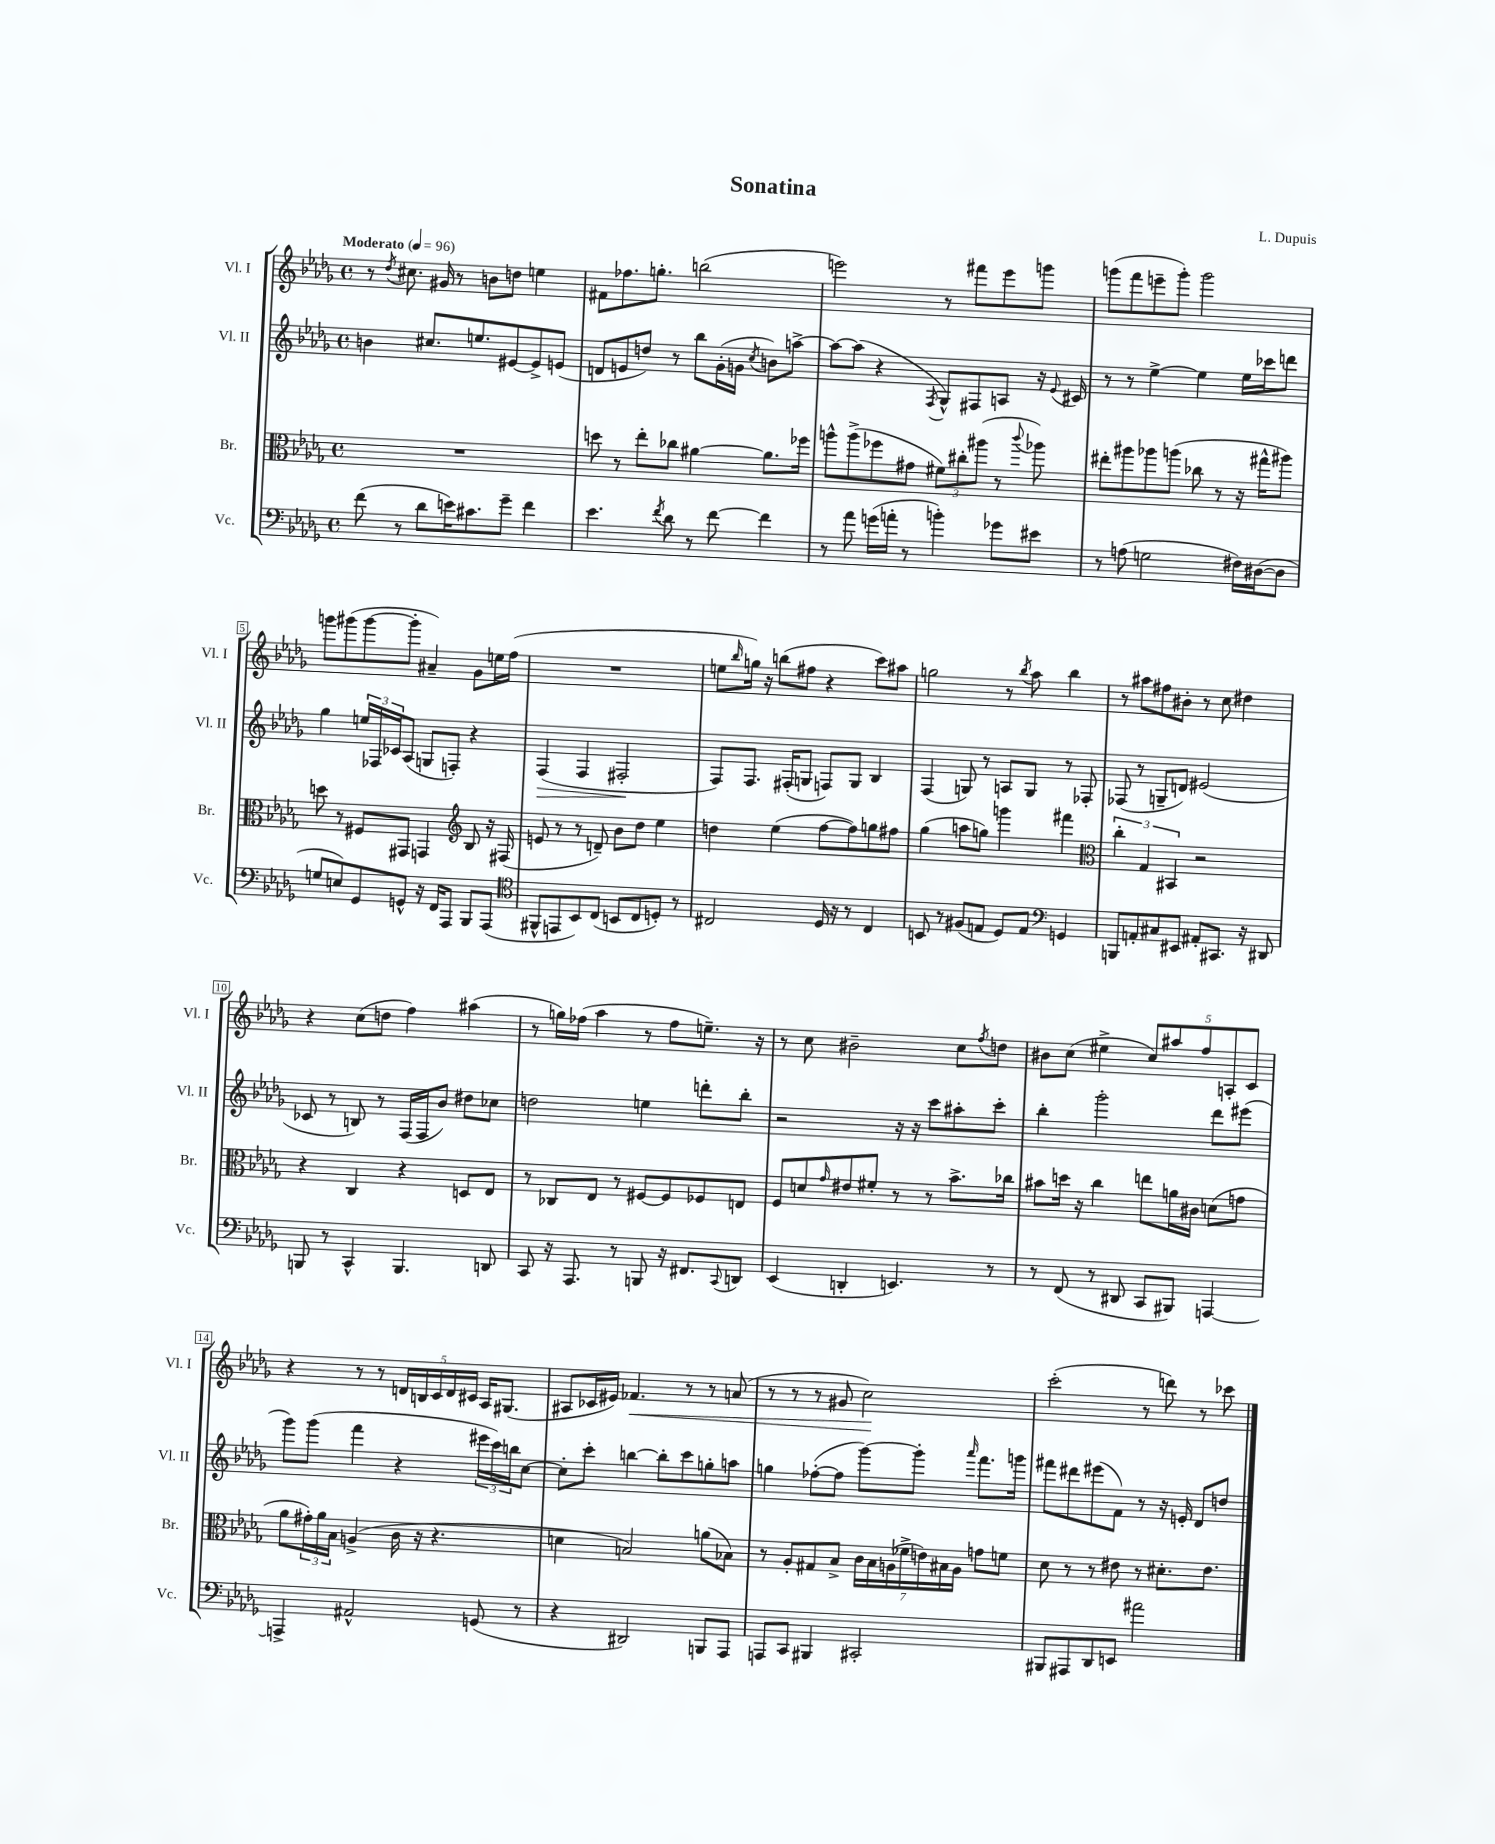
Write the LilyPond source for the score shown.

\header { title = "Sonatina" composer = "L. Dupuis" }
<<
\new StaffGroup <<
\new Staff = "s0" \with { instrumentName = "Vl. I" shortInstrumentName = "Vl. I" } {
    \clef treble \key des \major \defaultTimeSignature \time 4/4 \tempo "Moderato" 4 = 96
    r8 \acciaccatura { des''8 } cis''8. gis'16 r8 b'8 d''8 e''4 |
    fis'8 fes''8. g''8.-. b''2( |
    e'''2) r8 fis'''8 e'''8 g'''8 |
    g'''8( f'''8 e'''8-- g'''8-.) g'''2 |
    g'''8 gis'''8( gis'''8~ gis'''8-. ais'4--) ges'8 e''16 f''16( |
    R1 |
    e''8 \grace { bes''16 } g''16) r16 b''8( fis''8 r4 c'''8) ais''8 |
    g''2 r8 \acciaccatura { bes''8 } aes''8 bes''4 |
    r8 ais''8 fis''8 bis'8-. r8 c''8 dis''4 |
    r4 c''8( d''8 f''4) ais''4( |
    r8 g''16) fes''16( aes''4 r8 fes''8 e''8.--) r16 |
    r8 c''8 bis'2-- c''8 \acciaccatura { f''8 } d''8 |
    bis'8 c''8( eis''4-> \tuplet 5/4 { c''8) ais''8 f''8 a8-. c'8 } |
    r4 r8 r8 \tuplet 5/4 { d'16 b16 c'16 d'16 cis'16 } aes16 gis8.( |
    ais8 ces'16 eis'16) fes'4.\< r8 r8 a'8( |
    r8 r8 r8 gis'8 c''2\!) |
    c'''2-.( r8 d'''8) r8 ces'''8 \bar "|." |
}
\new Staff = "s1" \with { instrumentName = "Vl. II" shortInstrumentName = "Vl. II" } {
    \clef treble \key des \major \defaultTimeSignature \time 4/4
    b'4 cis''8. e''8. eis'8~ eis'8-> e'8( |
    d'8 e'8 d''8) r8 bes''8 ges'16-.( g'16 \acciaccatura { c''8 } b'8) a''8~-> |
    a''8~ a''8( r4 \acciaccatura { f8 } ges8-^) fis8 a8 r16 \appoggiatura { ees'8 } cis'16 |
    r8 r8 ees''4~-> ees''4 ees''16 ces'''16 d'''8 |
    ges''4 \tuplet 3/2 { e''16 fes16 ces'16 } aes8( g8 f8-.) r4 |
    f4\>( f4 fis2-.\! |
    f8) f8. fis16-.( g8 f8) g8 bes4 |
    f4( g8) r8 a8 g8 r8 fes8-. |
    fes8( r8 g8-- d'8) eis'2( |
    ces'8 r8 b8) r8 f16( f16 bes'8) dis''8 ces''8 |
    d''2 e''4 d'''8-. bes''8-. |
    r2 r16 r16 c'''8 ais''8-. c'''8-. |
    bes''4-. ges'''2-. des'''8 eis'''8( |
    ges'''8) ges'''8( f'''4 r4 \tuplet 3/2 { eis'''16 c'''16) b''16 } c''8~ |
    c''8-. c'''8-. b''4~ b''8-. c'''8 g''8-. a''8 |
    g''4 fes''8~-.( fes''8 ges'''8~) ges'''8-. \grace { aes'''16 } f'''8. g'''16 |
    fis'''8 dis'''8 eis'''8( f'8) r8 r16 e'16-. des'8 d''8 \bar "|." |
}
\new Staff = "s2" \with { instrumentName = "Br." shortInstrumentName = "Br." } {
    \clef alto \key des \major \defaultTimeSignature \time 4/4
    R1 |
    d''8 r8 ees''8-. ces''8 ais'4~ ais'8. fes''16 |
    a''8-^ a''8->( fes''8 gis'8 \tuplet 3/2 { fis'8) cis''8-. ais''8( } r8 \appoggiatura { c'''8 } aes''8) |
    eis''8-. ais''8 aes''8 a''8( ces''8 r8 r16 gis''16-^ ais''8) |
    d''8 r8 fis8 gis,8 g,4 \clef treble bes8 r16 fis16( |
    e'8 r8 r8 d'8--) bes'8 des''8 ees''4 |
    d''4 ees''4( f''8~ f''8) g''8 fis''8 |
    ges''4( a''8 g''8) g'''4 fis'''4 |
    \clef alto \tuplet 3/2 { c''4-. ges4 bis,4 } r2 |
    r4 c4 r4 d8 ees8 |
    r8 ces8 ees8 r8 fis8~ fis8 fes8 e8 |
    f8 d'8 \grace { ges'16 } eis'8 fis'8-. r8 r8 bes'8.-> ces''16 |
    bis'8 d''16 r16 c''4 e''8 a'16 cis'16 d'8( g'8 |
    aes'8 \tuplet 3/2 { gis'16-.) aes'16 bes16 } a4->( c'16 r16 r4. |
    d'4 b2) a'8( bes8) |
    r8 aes8-. gis8 bes8-> \tuplet 7/4 { c'16 bes16 a16( fes'16-> e'16) bis16 a16 } g'8 f'8 |
    des'8 r8 r8 eis'8 r8 dis'8.-. eis'8. \bar "|." |
}
\new Staff = "s3" \with { instrumentName = "Vc." shortInstrumentName = "Vc." } {
    \clef bass \key des \major \defaultTimeSignature \time 4/4
    f'8( r8 des'8 e'16) cis'8. ges'8-- f'4 |
    ees'4. \acciaccatura { f'8 } des'8 r8 f'8~ f'4 |
    r8 aes'8 g'16( a'16-. r8 b'4-.) ges'8 eis'8 |
    r8 a8( g2 fis16) dis16~( dis8 |
    g8 e8) ges,8 g,8-^ r16 f,16 aes,,8 bes,,8 aes,,8( |
    \clef tenor fis,8-^ e,8 bes,8) c8( b,8 c8 d8-.) r8 |
    cis2 des16 r16 r8 cis4 |
    b,8 r8 fis8( e8 des8) e8 \clef bass g,4 |
    b,,8 a,8-. cis8 eis,8 ais,8-. cis,8. r16 dis,8 |
    b,,8 r8 c,4-^ b,,4. d,8 |
    c,8 r16 aes,,8. r8 b,,8 r16 fis,8. \appoggiatura { c,8 } d,8 |
    ees,4( d,4-. e,4.) r8 |
    r8 f,8( r8 dis,8 c,8 bis,,8) a,,4~ |
    a,,4-> ais,2-^ g,8( r8 |
    r4 dis,2) b,,8 aes,,8 |
    a,,8 c,8 bis,,4 cis,2-. |
    bis,,8 ais,,8 des,8 e,8 ais'2 \bar "|." |
}
>>
>>
\layout { \context { \Score \override BarNumber.stencil = #(make-stencil-boxer 0.1 0.3 ly:text-interface::print) } }
